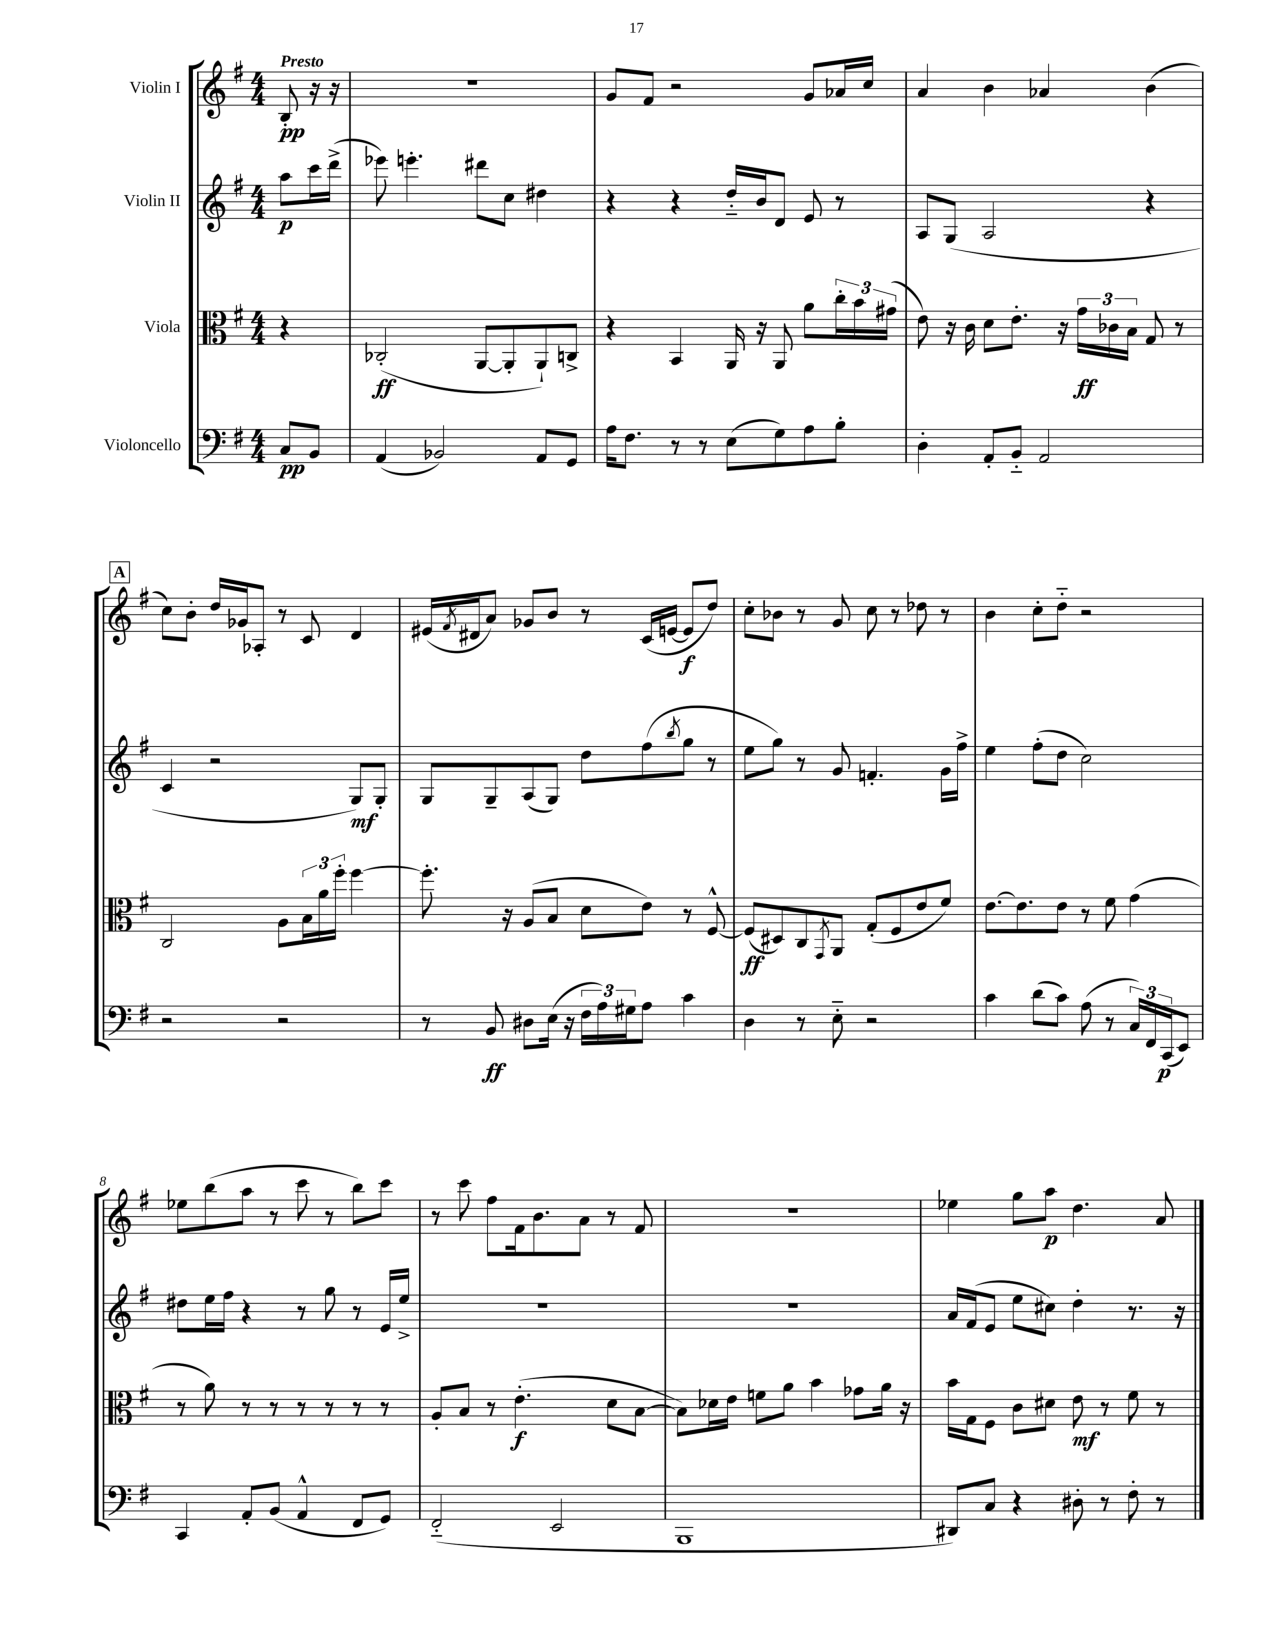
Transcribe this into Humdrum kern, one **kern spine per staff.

**kern	**kern	**kern	**kern
*staff4	*staff3	*staff2	*staff1
*clefF4	*clefC3	*clefG2	*clefG2
*k[f#]	*k[f#]	*k[f#]	*k[f#]
*M4/4	*M4/4	*M4/4	*M4/4
8C/L	4r	8aa\L	8B'/
8BB/J	.	16ccc\L	16r
.	.	(16ddd^\JJ	16r
=	=	=	=
(4AA/	(2C-'/	8eee-\)	1r
.	.	4.eee'\	.
2BB-/)	.	.	.
.	[8AA/L	8ddd#\L	.
.	8AA'/]	8cc\J	.
8AA/L	8AA`/)	4dd#\	.
8GG/J	8C^/J	.	.
=	=	=	=
16A\LK	4r	4r	8g/L
8.F#\J	.	.	.
.	.	.	8f#/J
8r	4BB/	4r	2r
8r	.	.	.
(8E\L	16AA/	16dd'~/LL	.
.	16r	16b/J	.
8G\)	8AA/	8d/J	.
8A\	8a\L	8e/	8g/L
8B'\J	24cc'\L	8r	16a-/L
.	24b\	.	.
.	.	.	16cc/JJ
.	(24g#\JJ	.	.
=	=	=	=
4D'\	8e\)	8A/L	4a/
.	16r	(8G/J	.
.	16c\	.	.
8AA'/L	8d\L	2A/	4b\
8BB'~/J	8.e'\J	.	.
2AA/	.	.	4a-/
.	16r	.	.
.	24g\LL	.	.
.	24c-\	.	.
.	24B\JJ	.	.
.	8G/	4r	(4b\
.	8r	.	.
=	=	=	=
2r	2C/	4c/	8cc\L)
.	.	.	8b'\J
.	.	2r	16dd/LL
.	.	.	16g-/J
.	.	.	8A-'/J
2r	8A\L	.	8r
.	24B\L	.	8c/
.	24a\	.	.
.	24ff#'\JJ	.	.
.	[4ff#\	8G/L)	4d/
.	.	8G'/J	.
=	=	=	=
8r	8.ff#'\]	8G/L	(16e#/LL
.	.	.	8qf#/
.	.	.	16d#/J
8BB/	.	8G~/	8a/J)
.	16r	.	.
8D#\L	(8A/L	(8A/	8g-/L
(16E\Jk	8B/J	8G/J)	8b/J
16r	.	.	.
24F#\LL	8d\L	8dd\L	8r
24A\)	.	.	.
24G#\J	.	.	.
8A\J	8e\J)	(8ff#\	(16c/LL
.	.	.	[16e/JJ
.	.	8qbb/	.
4c\	8r	8gg\J	8e/]L
.	[8F#^^/	8r	8dd/J)
=	=	=	=
4D\	(8F#/]L	8ee\L	8cc'\L
.	8D#/)	8gg\J)	8b-\J
8r	8C/	8r	8r
.	8qGG/	.	.
8E'~\	8AA/J	8g/	8g/
2r	(8G'/L	4.f'/	8cc\
.	8F#/	.	8r
.	8e/	.	8dd-\
.	8f#/J)	16g\LL	8r
.	.	16ff#^\JJ	.
=	=	=	=
4c\	[8.e\L	4ee\	4b\
.	8.e\]	.	.
(8d\L	.	(8ff#'\L	8cc'\L
8c\J)	8e\J	8dd\J	8dd'~\J
(8A\	8r	2cc\)	2r
8r	8f#\	.	.
24C/LL)	(4g\	.	.
24FF#/	.	.	.
(24CC/J	.	.	.
8EE/J)	.	.	.
=	=	=	=
4CC/	8r	8dd#\L	8ee-\L
.	8a\)	16ee\L	(8bb\
.	.	16ff#\JJ	.
8AA'/L	8r	4r	8aa\J
(8BB/J	8r	.	8r
4AA^^/	8r	8r	8ccc\
.	8r	8gg\	8r
8FF#/L	8r	8r	8bb\L)
8GG/J)	8r	16e/LL	8ccc\J
.	.	16ee^/JJ	.
=	=	=	=
(2FF#'~/	8A'/L	1r	8r
.	8B/J	.	8ccc\
.	8r	.	8ff#\L
.	(4.e'\	.	16f#\k
.	.	.	8.b\
2EE/	.	.	.
.	.	.	8a\J
.	8d\L	.	8r
.	[8B\J	.	8f#/
=	=	=	=
1BBB	8B\]L)	1r	1r
.	16d-\L	.	.
.	16e\JJ	.	.
.	8f\L	.	.
.	8a\J	.	.
.	4b\	.	.
.	8g-\L	.	.
.	16a\Jk	.	.
.	16r	.	.
=	=	=	=
8DD#/L)	16b\LL	16a/LL	4ee-\
.	16G\J	(16f#/J	.
8C/J	8F#\J	8e/J	.
4r	8c\L	8ee\L	8gg\L
.	8d#\J	8cc#\J)	8aa\J
8D#'\	8e\	4dd'\	4.dd\
8r	8r	.	.
8F#'\	8f#\	8.r	.
8r	8r	.	8a/
.	.	16r	.
==	==	==	==
*-	*-	*-	*-
